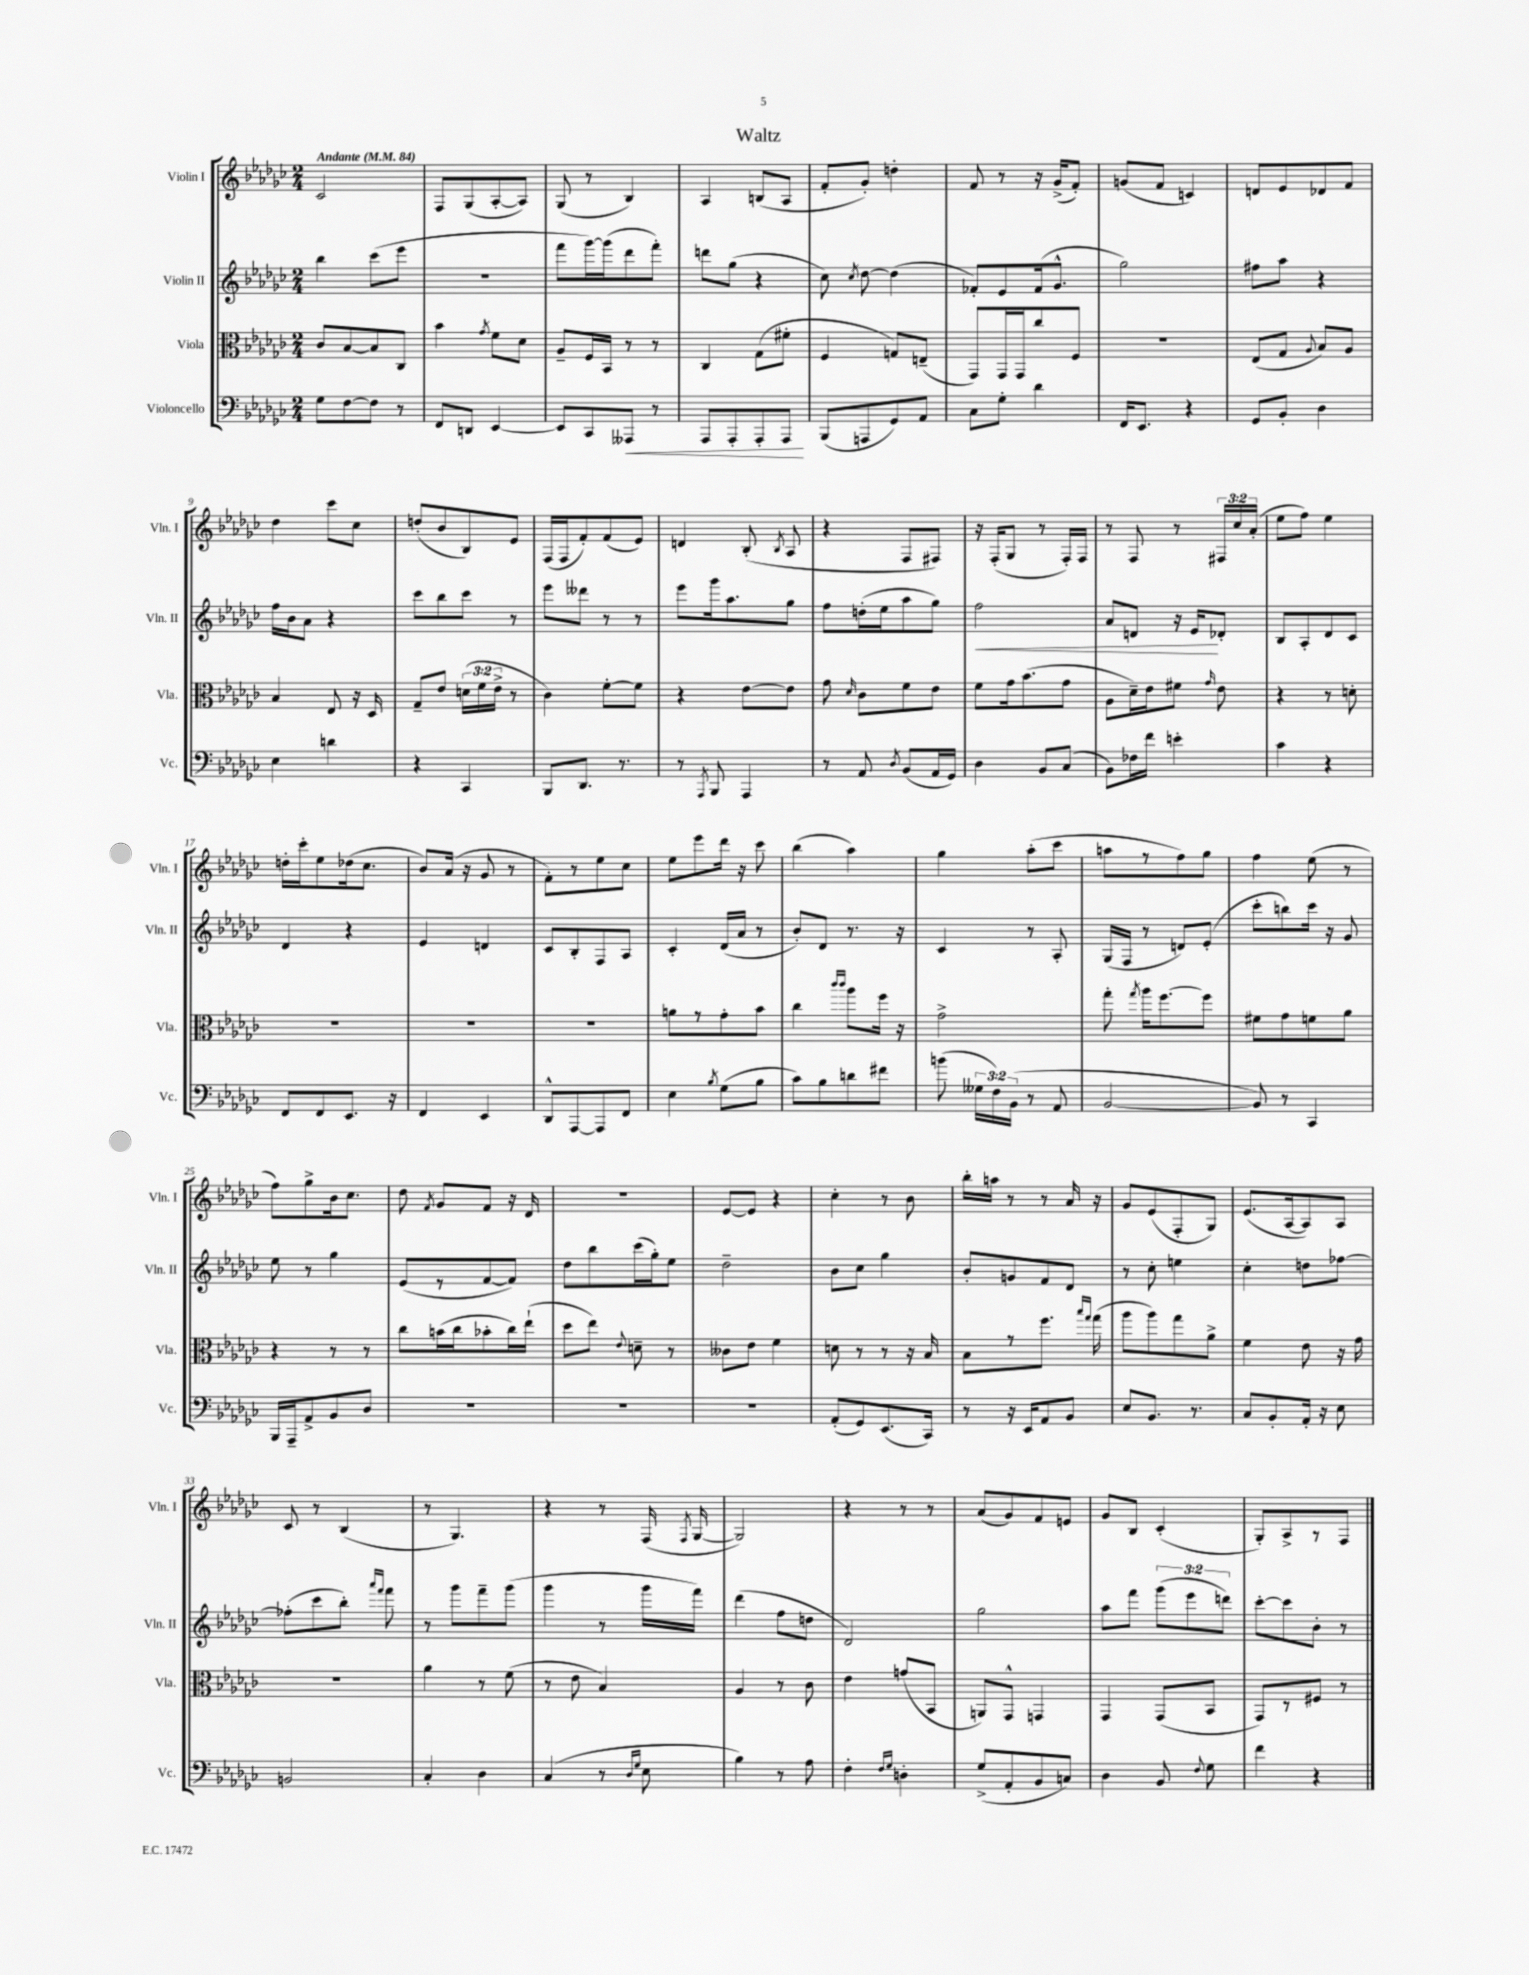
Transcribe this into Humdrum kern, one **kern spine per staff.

**kern	**kern	**kern	**kern
*staff4	*staff3	*staff2	*staff1
*clefF4	*clefC3	*clefG2	*clefG2
*k[b-e-a-d-g-c-]	*k[b-e-a-d-g-c-]	*k[b-e-a-d-g-c-]	*k[b-e-a-d-g-c-]
*M2/4	*M2/4	*M2/4	*M2/4
*MM84	*MM84	*MM84	*MM84
8G-\L	8c-/L	4bb-\	2c-/
[8F\	[8B-/	.	.
8F\]J	8B-/]	(8ccc-\L	.
8r	8C-/J	8eee-\J	.
=	=	=	=
8FF/L	4b-\	2r	8F/L
8DD/J	.	.	(8G-/
.	8qg-/	.	.
[4EE-/	8f\L	.	[8A-'/
.	8d-\J	.	8A-/]J)
=	=	=	=
8EE-/]L	8A-~/L	8fff\L	(8G-/
8CC-/	16F/L	[16ggg-\L)	8r
.	16BB-/JJ	(16ggg-\]J	.
8AAA--/J	8r	8ddd-\	4B-/)
8r	8r	8fff'\J)	.
=	=	=	=
8AAA-/L	4C-/	8ddd\L	4A-/
8AAA-'/	.	(8gg-\J	.
8AAA-'/	(8G-\L	4r	(8B/L
8AAA-/J	8f#'\J	.	8A-/J
=	=	=	=
(8BBB-/L	4F/	8cc-\)	8f'/L
.	.	8qcc-/	.
8AAA/	.	[8dd-\	8g-'/J)
8GG-/)	8G/L)	(4dd-\]	4dd'\
8AA-/J	(8E~/J	.	.
=	=	=	=
8C-\L	8GG-/L)	8f-'/L)	8f/
8G-'\J	16GG-/L	8e-/	8r
.	16GG-/J	.	.
4d-\	8cc-/	(16f-/k	16r
.	.	8.g-^^/J	(16g-^/LK
.	8F/J	.	8f'/J)
=	=	=	=
16FF/LK	2r	2gg-\)	(8g/L
8.EE-/J	.	.	.
.	.	.	8f/J
4r	.	.	4c/)
=	=	=	=
8GG-/L	(8E-/L	8ff#\L	8d/L
8BB-'/J	8G-/J	8aa-\J	8e-/
.	8qqA-/	.	.
4D-\	8B-/L)	4r	8d-/
.	8A-/J	.	8f/J
=	=	=	=
4E-\	4B-/	16ff\LL	4dd-\
.	.	16b-\J	.
.	.	8a-\J	.
4d\	8E-/	4r	8ccc-\L
.	16r	.	8cc-\J
.	16D-/	.	.
=	=	=	=
4r	8G-~/L	8ccc-\L	(8dd'/L
.	8e-/J	8bb-\	8b-/
4CC-/	(24d\LL	8ccc-\J	8B-/)
.	24f\	.	.
.	24e-^\JJ	.	.
.	8r	8r	8e-/J
=	=	=	=
8BBB-/L	4c-\)	8eee-\L	(16F/LL
.	.	.	16F/J
8.DD-/J	.	8ddd--\J	8f'/)
.	[8f'\L	8r	(8f/
8.r	.	.	.
.	8f\]J	8r	8e-/J)
=	=	=	=
8r	4r	8eee-\L	4d/
8qAAA-/	.	.	.
8BBB-/	.	16ggg-\k	.
.	.	8.aa-\	.
4AAA-/	[8e-\L	.	(8B-'/
.	.	.	8qB-/
.	8e-\]J	8gg-\J	8A-/
=	=	=	=
8r	8g-\	8ff\L	4r
.	16qqd-/	.	.
8AA-/	8c-\L	(16dd'\L	.
.	.	16ee-\J	.
8qD-/	.	.	.
(8BB-/L	8f\	8aa-\	8F/L
16AA-/L	8e-\J	8gg-\J)	8F#/J)
16GG-/JJ)	.	.	.
=	=	=	=
4D-\	8f\L	2ff\	16r
.	.	.	(16F'/LK
.	16g-\k	.	8G-/J
.	(8.b-\	.	.
8BB-/L	.	.	8r
(8C-/J	8g-\J	.	16F'/LL)
.	.	.	16F/JJ
=	=	=	=
8BB-\L)	8A-\L	8a-/L	8r
16F-\L	16d-~\L)	8d/J	8F/
16f\JJ	16e-\J	.	.
4e'\	8f#\J	16r	8r
.	.	16e-/LK	.
.	16qqg-/	.	.
.	8e-\	8d-'/J	24F#/LL
.	.	.	24cc-/
.	.	.	(24a-'/JJ
=	=	=	=
4c-\	4r	8B-/L	8ee-\L
.	.	8A-'/	8ff\J)
4r	8r	8d-/	4ee-\
.	8d'\	8c-/J	.
=	=	=	=
8FF/L	2r	4d-/	16dd'\LL
.	.	.	16ccc-'\J
8FF/	.	.	8ee-\
8.EE-/J	.	4r	(16dd-\k
.	.	.	8.cc-\J
16r	.	.	.
=	=	=	=
4FF/	2r	4e-/	8b-/L)
.	.	.	(16a-/Jk
.	.	.	16r
4EE-/	.	4d/	8g-/
.	.	.	8r
=	=	=	=
8DD-^^/L	2r	8c-/L	8f'\L)
[8AAA-/	.	8B-'/	8r
8AAA-/]	.	8F/	8ee-\
8FF/J	.	8A-/J	8cc-\J
=	=	=	=
4E-\	8a\L	4c-'/	8ee-\L
.	8r	.	8eee-\
8qB-/	.	.	.
(8G-\L	8g-'\	(16d-/LL	16ddd-\Jk
.	.	16a-/JJ	16r
8B-\J	8b-\J	8r	8ccc-\
=	=	=	=
8c-\L)	4cc-\	8b-'/L)	(4bb-\
8B-\	.	8d-/J	.
.	16qqccc-/LL	.	.
.	16qqccc-/JJ	.	.
8d\	8aa-\L	8.r	4aa-\)
8f#\J	16ff\Jk	.	.
.	16r	16r	.
=	=	=	=
(8b\	2g-^\	4c-/	4gg-\
24G--\LL	.	.	.
24F\)	.	.	.
(24BB-\JJ	.	.	.
8r	.	8r	(8aa-'\L
8AA-/	.	8A-'/	8ccc-\J
=	=	=	=
[2BB-/	8gg-'\	(16G-/LL	8aa\L
.	.	16F/JJ	.
.	8qgg-/	.	.
.	16aa-\LK	8r	8r
.	[8.ff\	.	.
.	.	8d/L)	8ff\)
.	8ff\]J	(8e-'/J	8gg-\J
=	=	=	=
8BB-/])	8f#\L	8ccc-'\L	4ff\
8r	8g-\	8bb\)	.
4CC-/	8f\	16ccc-\Jk	(8ee-\
.	.	16r	.
.	8a-\J	8g-/	8r
=	=	=	=
16BBB-/LL	4r	8ee-\	8ff\L)
16AAA-~/J	.	.	.
8AA-^/	.	8r	8gg-^\
8BB-/	8r	4gg-\	16b-\k
.	.	.	8.cc-\J
8D-/J	8r	.	.
=	=	=	=
2r	8cc-\L	(8e-/L	8dd-\
.	.	.	8qf/
.	(16b\L	8r	8g-/L
.	16cc-\J	.	.
.	8b-'\	[8f/	8f/J
.	16cc-\L)	8f/]J)	16r
.	(16ee-`\JJ	.	16d-/
=	=	=	=
2r	8dd-\L	8dd-\L	2r
.	8ee-\J)	8bb-\	.
.	8qqe-/	.	.
.	8d~\	(16ccc-\L	.
.	.	16gg-'\J)	.
.	8r	8ee-\J	.
=	=	=	=
2r	8c--\L	2dd-~\	[8e-/L
.	8e-\J	.	8e-/]J
.	4f\	.	4r
=	=	=	=
(8AA-'/L	8d\	8b-\L	4cc-'\
8GG-/)	8r	8cc-\J	.
(8.EE-/	8r	4gg-\	8r
.	16r	.	8b-\
16CC-/Jk)	16B-/	.	.
=	=	=	=
8r	8B-\L	8b-'/L	16bb-'\LL
.	.	.	16aa\JJ
16r	8r	8g/	8r
16EE-/LK	.	.	.
8AA-/	8.ff\J	8f/	8r
8BB-/J	.	8d-/J	16a-/
.	16qqbb-/LL	.	.
.	16qqgg-/JJ	.	.
.	(16gg-\	.	16r
=	=	=	=
8E-/L	8aa-\L	8r	8g-/L
8.BB-/J	8aa-\)	8cc-'\	(8e-/
.	8gg-\	4ee\	8F'/
8.r	.	.	.
.	8a-^\J	.	8G-/J)
=	=	=	=
8C-/L	4f\	4cc-'\	(8.e-/L
8BB-'/	.	.	.
.	.	.	[16A-/k
16AA-'/Jk	8e-\	8dd\L	8A-/])
16r	.	.	.
8E-\	16r	[8ff-\J	8A-/J
.	16g-\	.	.
=	=	=	=
2BB/	2r	(8ff-'\]L	8c-/
.	.	8ccc-\	8r
.	.	8bb-'\J)	(4B-/
.	.	16qqaaa-/LL	.
.	.	16qqfff/JJ	.
.	.	8fff\	.
=	=	=	=
4C-'/	4a-\	8r	8r
.	.	8ggg-\L	4.G-/)
4D-\	8r	8fff~\	.
.	(8f\	(8ggg-\J	.
=	=	=	=
(4C-/	8r	4ggg-\	4r
.	8e-\	.	.
8r	4B-/)	8r	8r
16qqD-/LL	.	.	.
16qqG-/JJ	.	.	.
8E-\	.	16ggg-\LL	(16F/
.	.	.	8qF/
.	.	16fff\JJ)	[16G-/
=	=	=	=
4B-\)	4A-/	(4ddd-\	2G-/])
8r	8r	8ff\L	.
8A-\	8c-\	8dd\J	.
=	=	=	=
4F'\	4e-\	2d-/)	4r
16qqF/LL	.	.	.
16qqG-/JJ	.	.	.
4D'\	(8g/L	.	8r
.	8BB-/J	.	8r
=	=	=	=
(8G-^/L	8AA/L)	2gg-\	(8a-/L
8AA-'/	8GG-^^/J	.	8g-/)
8BB-/	4GG/	.	8f/
8C/J)	.	.	8e/J
=	=	=	=
4D-\	4GG-/	8aa-\L	8g-/L
.	.	8fff\J	8B-/J
8BB-/	(8GG-/L	(12ggg-\L	(4c-'/
.	.	12eee-\	.
8qqF/	.	.	.
8G-\	8BB-/J	.	.
.	.	12ddd\J)	.
=	=	=	=
4f\	8GG-/L)	[8ccc-'\L	8G-'/L)
.	8r	8ccc-\]	8A-^/
4r	8F#/J	8b-'\J	8r
.	8r	8r	8F/J
==	==	==	==
*-	*-	*-	*-
